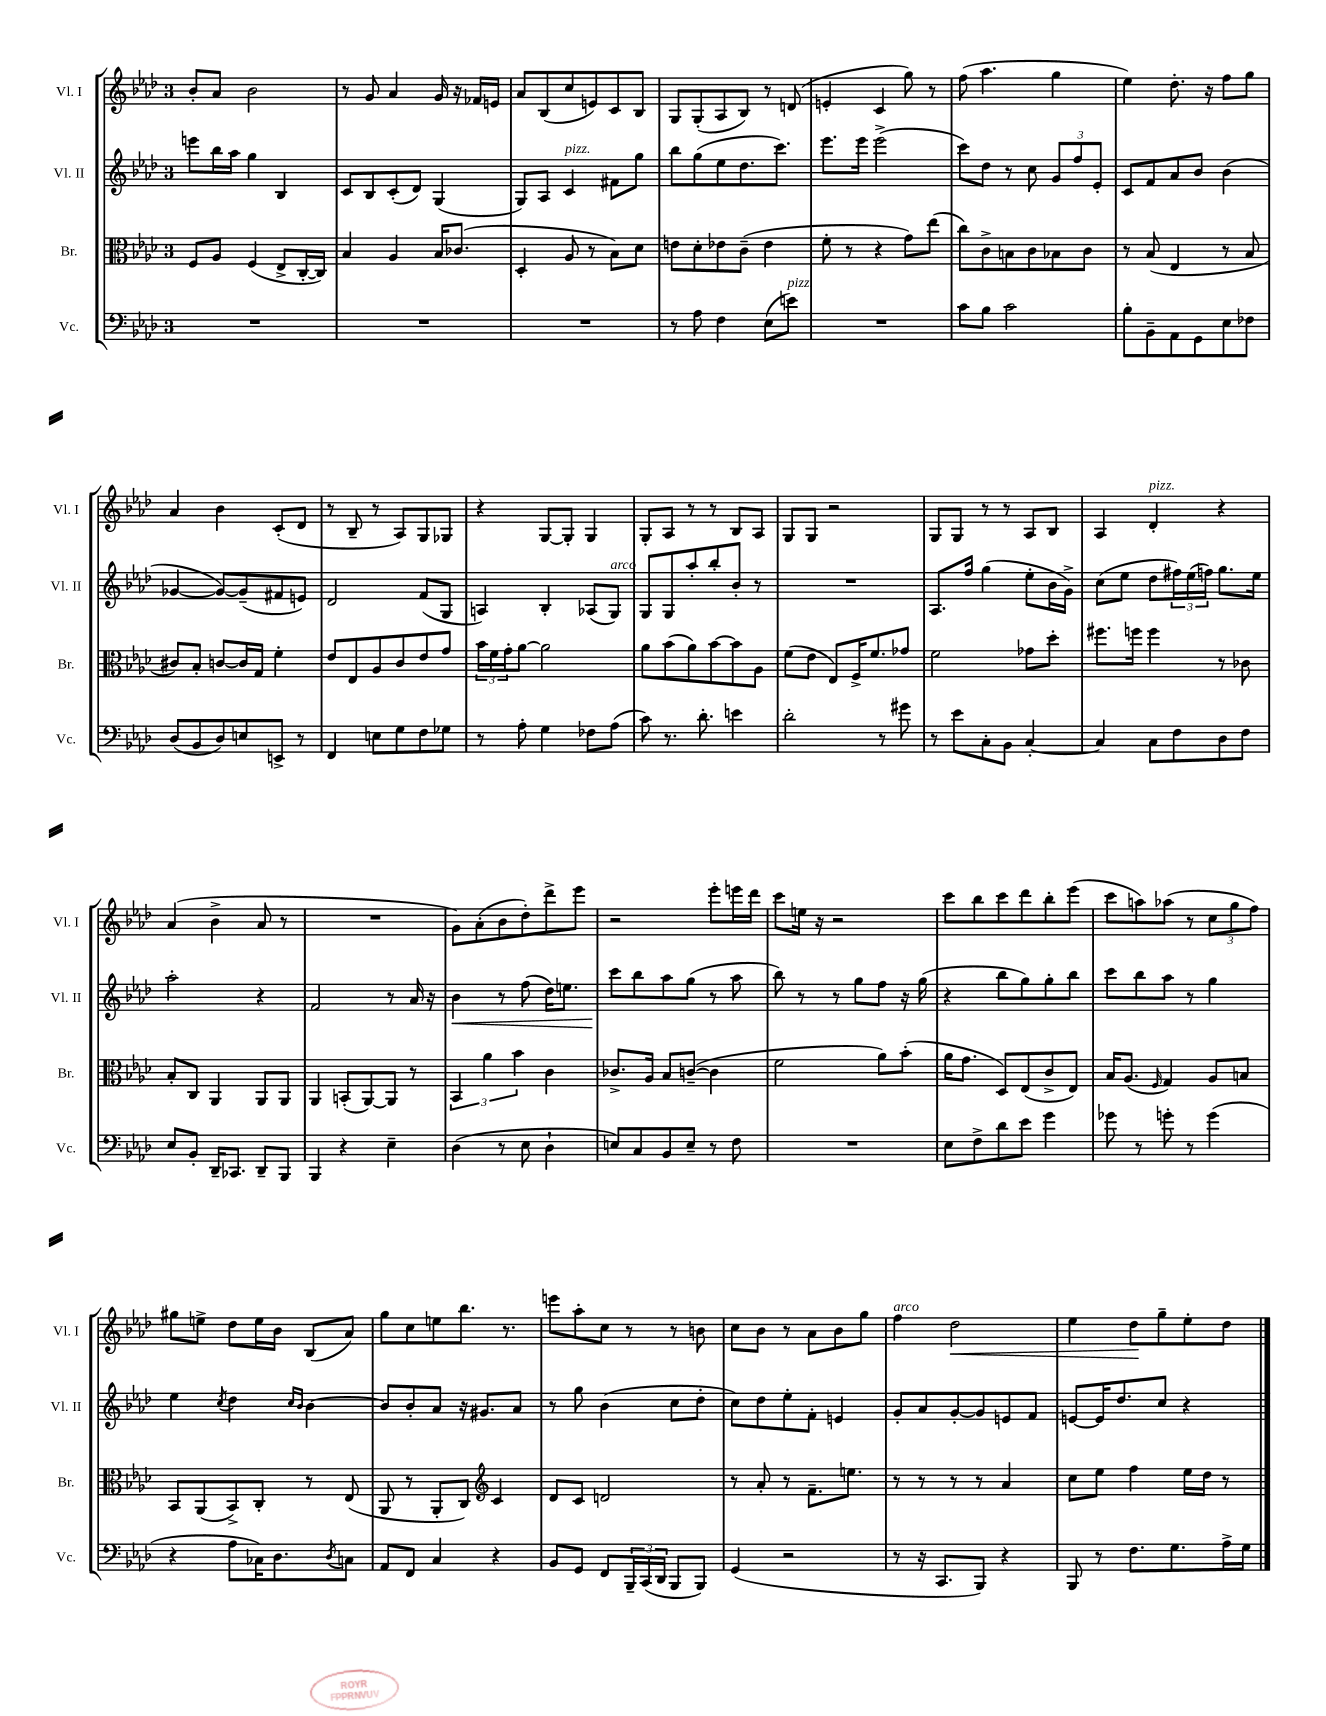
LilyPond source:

<<
\new StaffGroup <<
\new Staff = "s0" \with { instrumentName = "Vl. I" shortInstrumentName = "Vl. I" } {
    \clef treble \key aes \major \once \override Staff.TimeSignature.style = #'single-digit \time 3/4
    bes'8-. aes'8 bes'2 |
    r8 g'8 aes'4 g'16 r16 fes'16 e'16 |
    aes'8 bes8( c''8 e'8) c'8 bes8 |
    g8 g8-.( aes8 bes8) r8 d'8( |
    e'4-. c'4 g''8) r8 |
    f''8( aes''4. g''4 |
    ees''4) des''8.-. r16 f''8 g''8 |
    aes'4 bes'4 c'8-.( des'8 |
    r8 bes8-- r8 aes8) g8 ges8 |
    r4 g8~ g8-. g4 |
    g8-. aes8 r8 r8 bes8 aes8 |
    g8 g8 r2 |
    g8 g8 r8 r8 aes8 bes8 |
    aes4 des'4-.^\markup { \italic "pizz." } r4 |
    aes'4( bes'4-> aes'8 r8 |
    R2. |
    g'8) aes'8-.( bes'8 des''8-.) des'''8-> ees'''8 |
    r2 ees'''8-. e'''16 des'''16 |
    c'''8 e''16 r16 r2 |
    c'''8 bes''8 c'''8 des'''8 bes''8-. ees'''8( |
    c'''8 a''8) aes''8( r8 \tuplet 3/2 { c''8 g''8 f''8) } |
    gis''8 e''8-> des''8 e''16 bes'16 bes8( aes'8) |
    g''8 c''8 e''8 bes''8. r8. |
    e'''8 aes''8-. c''8 r8 r8 b'8 |
    c''8 bes'8 r8 aes'8 bes'8 g''8 |
    f''4^\markup { \italic "arco" } des''2\< |
    ees''4 des''8\! g''8-- ees''8-. des''8 \bar "|." |
}
\new Staff = "s1" \with { instrumentName = "Vl. II" shortInstrumentName = "Vl. II" } {
    \clef treble \key aes \major \once \override Staff.TimeSignature.style = #'single-digit \time 3/4
    e'''8 bes''16 aes''16 g''4 bes4 |
    c'8 bes8 c'8-.( des'8) g4( |
    g8) aes8 c'4^\markup { \italic "pizz." } fis'8 g''8 |
    bes''8 g''8( ees''8 des''8. c'''8.) |
    ees'''8. ees'''16 ees'''2->( |
    c'''8) des''8 r8 c''8 \tuplet 3/2 { g'8 f''8 ees'8-. } |
    c'8 f'8 aes'8 bes'8 bes'4( |
    ges'4~ ges'8~) ges'8--( fis'8 e'8) |
    des'2 f'8( g8 |
    a4) bes4-. aes8( g8^\markup { \italic "arco" }) |
    g8 g8 aes''8-. bes''8-. bes'8-. r8 |
    R2. |
    aes8. f''16 g''4( ees''8-. bes'16 g'16->) |
    c''8( ees''8 des''8 \tuplet 3/2 { fis''16) ees''16( f''16) } g''8. ees''16 |
    aes''2-. r4 |
    f'2 r8 aes'16 r16 |
    bes'4\< r8 f''8( des''16) e''8. |
    c'''8\! bes''8 aes''8 g''8( r8 aes''8 |
    bes''8) r8 r8 g''8 f''8 r16 g''16( |
    r4 bes''8 g''8) g''8-. bes''8 |
    c'''8 bes''8 aes''8 r8 g''4 |
    ees''4 \acciaccatura { c''8 } des''4 \grace { c''16 bes'16 } bes'4~ |
    bes'8 bes'8-. aes'8 r16 gis'8. aes'8 |
    r8 g''8 bes'4( c''8 des''8-. |
    c''8) des''8 ees''8-. f'8-. e'4 |
    g'8-. aes'8 g'8~-. g'8 e'8 f'8 |
    e'8~ e'16 des''8. c''8 r4 \bar "|." |
}
\new Staff = "s2" \with { instrumentName = "Br." shortInstrumentName = "Br." } {
    \clef alto \key aes \major \once \override Staff.TimeSignature.style = #'single-digit \time 3/4
    f8 aes8 f4( ees8-> c16~-. c16) |
    bes4 aes4 bes16 ces'8.( |
    des4-. aes8 r8 bes8) des'8 |
    e'8 des'8-. ees'8 c'8--( ees'4 |
    f'8-. r8 r4 g'8) ees''8( |
    c''8) c'8-> b8 c'8 bes8 c'8 |
    r8 bes8( ees4 r8 bes8 |
    cis'8) bes8-. c'8~ c'16 g16 f'4-. |
    ees'8 ees8 aes8 c'8 ees'8 g'8 |
    \tuplet 3/2 { bes'16 f'16 g'16-. } aes'8~ aes'2 |
    aes'8 bes'8( aes'8) bes'8~ bes'8 aes8 |
    f'8( ees'8 ees8) f16-> f'8. ges'8 |
    f'2 ges'8 des''8-. |
    fis''8. f''16 f''4 r8 ces'8 |
    bes8-. c8 aes,4 aes,8 aes,8 |
    aes,4 b,8-.( aes,8~) aes,8 r8 |
    \tuplet 3/2 { bes,4 aes'4 bes'4 } c'4 |
    ces'8.-> aes16 bes8 c'8~--( c'4 |
    f'2 aes'8) bes'8-.( |
    aes'16 g'8. des8) ees8( c'8-> ees8) |
    bes16 aes8.( \grace { f16 } g4) aes8 b8 |
    bes,8 aes,8( bes,8->) c8-. r8 ees8( |
    aes,8 r8 aes,8-. c8) \clef treble c'4 |
    des'8 c'8 d'2 |
    r8 aes'8-. r8 f'8.-- e''8. |
    r8 r8 r8 r8 aes'4 |
    c''8 ees''8 f''4 ees''16 des''16 r8 \bar "|." |
}
\new Staff = "s3" \with { instrumentName = "Vc." shortInstrumentName = "Vc." } {
    \clef bass \key aes \major \once \override Staff.TimeSignature.style = #'single-digit \time 3/4
    R2. |
    R2. |
    R2. |
    r8 aes8 f4 ees8( e'8^\markup { \italic "pizz." }) |
    R2. |
    c'8 bes8 c'2 |
    bes8-. bes,8-- aes,8 g,8 ees8 fes8 |
    des8( bes,8 des8) e8 e,8-> r8 |
    f,4 e8 g8 f8 ges8 |
    r8 aes8-. g4 fes8 aes8( |
    c'8) r8. des'8.-. e'4 |
    des'2-. r8 gis'8 |
    r8 ees'8 c8-. bes,8 c4~-. |
    c4 c8 f8 des8 f8 |
    ees8 bes,8-. des,16-- ces,8. des,8-- bes,,8 |
    bes,,4 r4 ees4-- |
    des4( r8 ees8 des4-! |
    e8) c8 bes,8 e8-- r8 f8 |
    R2. |
    ees8 f8-> des'8 ees'8 g'4 |
    ges'8 r8 g'8-. r8 g'4( |
    r4 aes8 ces16) des8. \acciaccatura { des8 } c8 |
    aes,8 f,8 c4 r4 |
    bes,8 g,8 f,8 \tuplet 3/2 { bes,,16-- c,16( des,16 } bes,,8 bes,,8) |
    g,4( r2 |
    r8 r16 c,8. bes,,8) r4 |
    bes,,8 r8 f8. g8. aes16-> g16 \bar "|." |
}
>>
>>
\layout { \context { \Score \remove "Bar_number_engraver" } }
